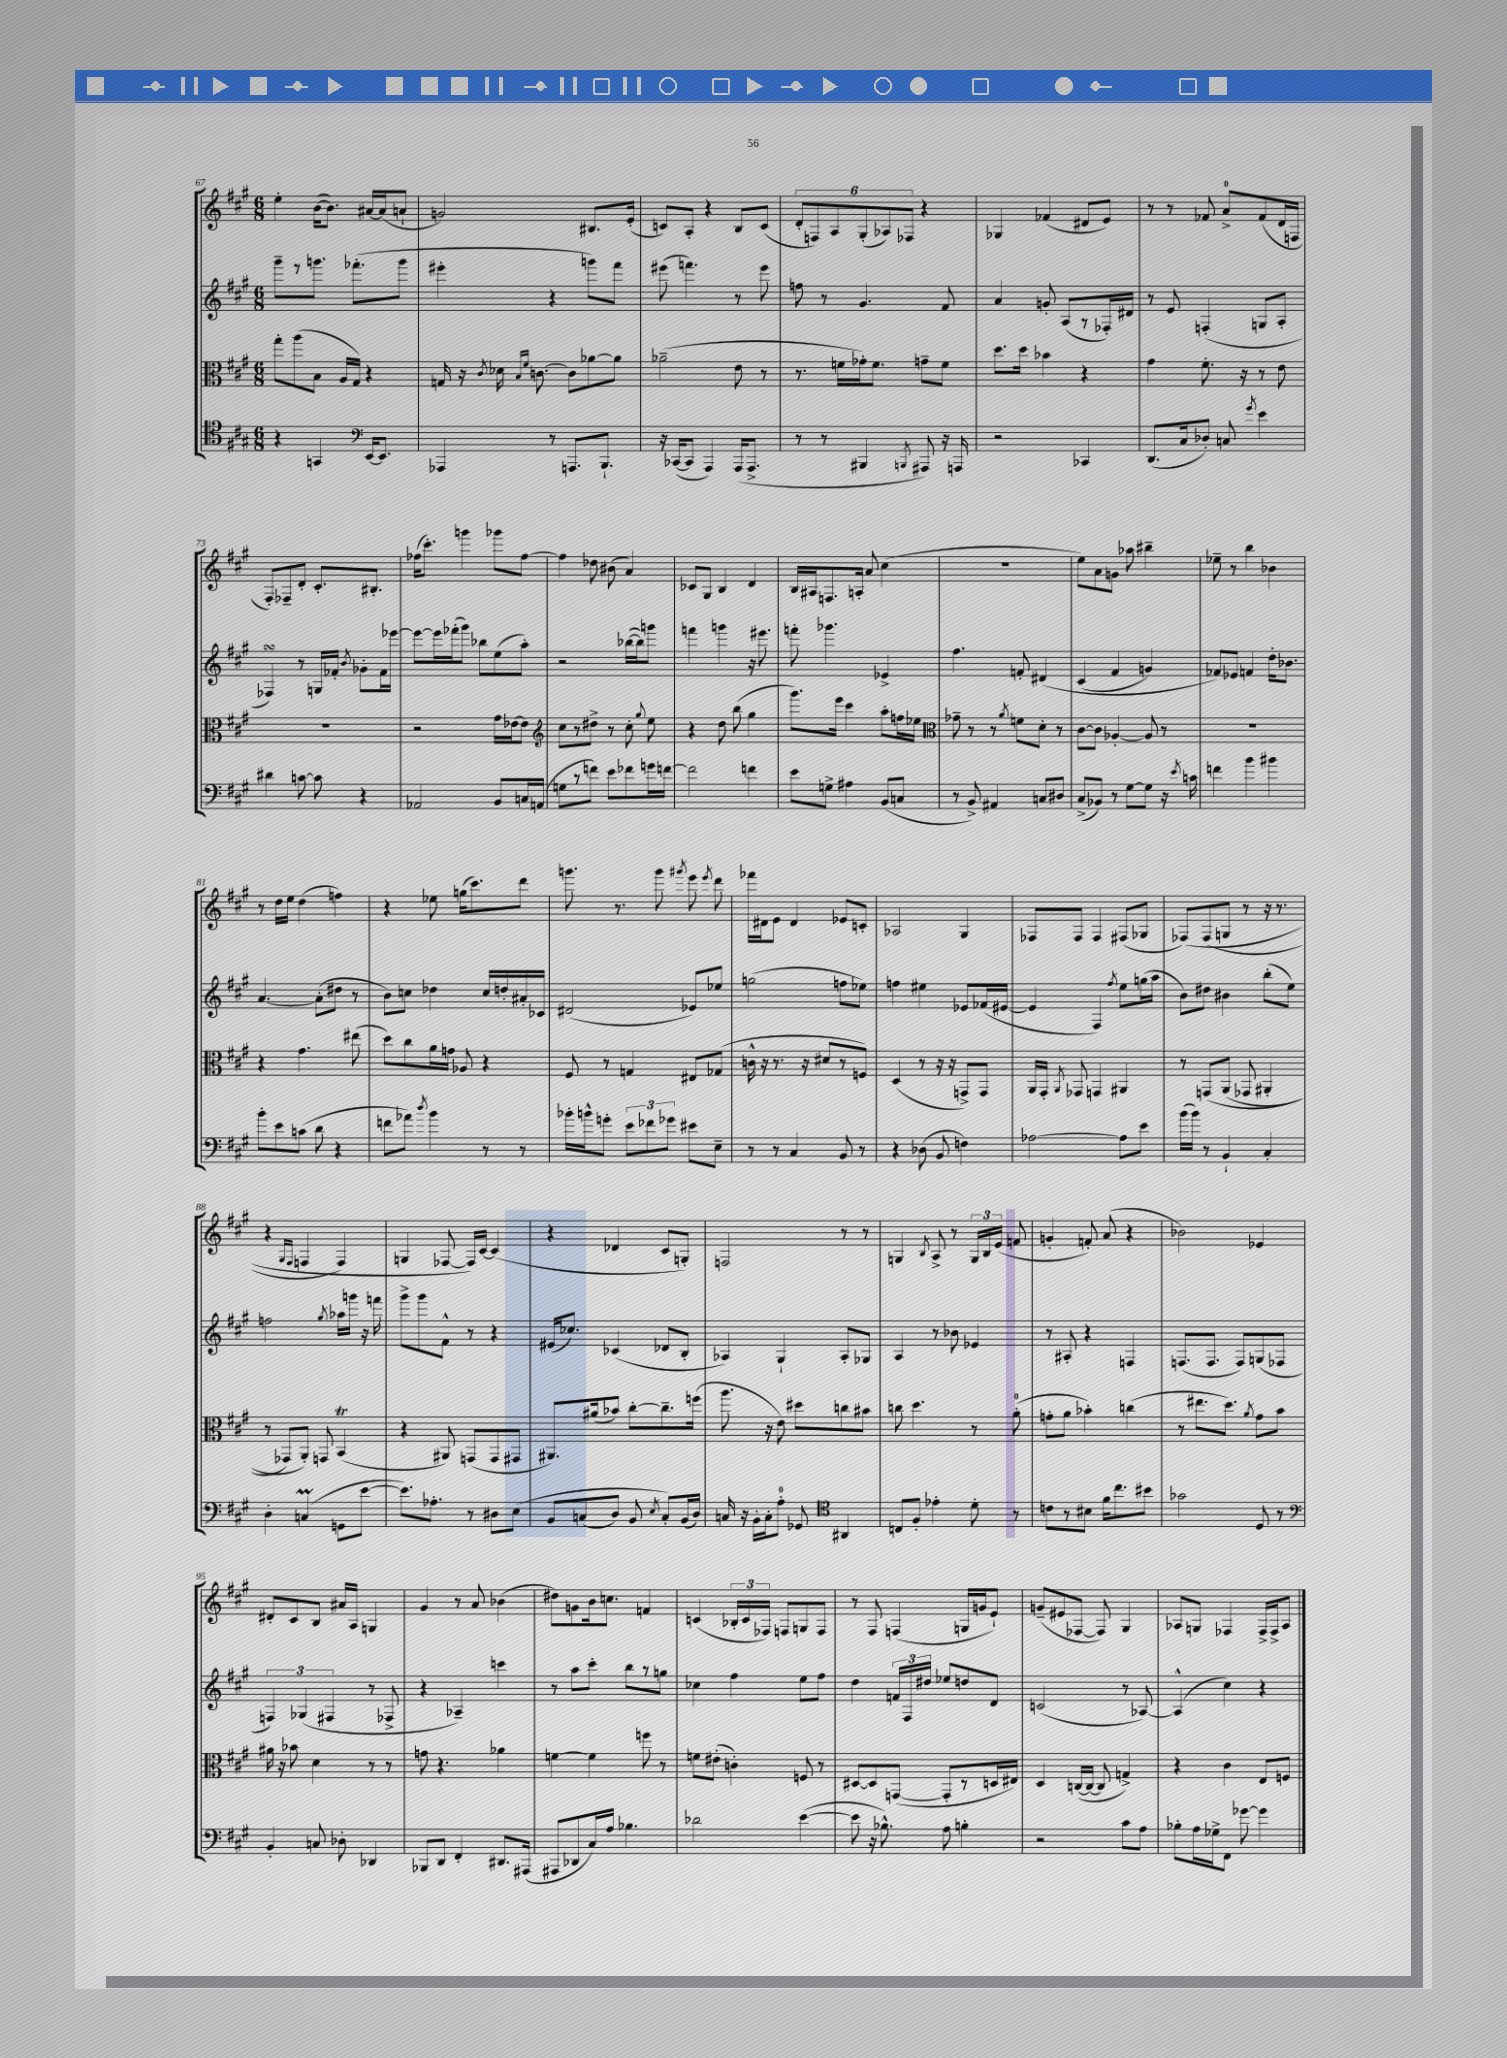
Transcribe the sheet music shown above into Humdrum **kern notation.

**kern	**kern	**kern	**kern
*part4	*part3	*part2	*part1
*staff4	*staff3	*staff2	*staff1
*clefC4	*clefC3	*clefG2	*clefG2
*k[f#c#g#]	*k[f#c#g#]	*k[f#c#g#]	*k[f#c#g#]
*M6/8	*M6/8	*M6/8	*M6/8
=67	=67	=67	=67
4r	8gg#'\L	8ggg#~\L	4ee'\
.	(8aa\	8r	.
4GGn/	8B\J	8.gggn\J	([16b\KL
.	.	.	8.b\J])
.	16A/LL	.	.
.	16G#/JJ)	(8.fff-X'\L	.
*clefF4	*	*	*
[16EE/KL	4r	.	[16a#X/LL
8.EE/J]	.	.	(16a#/J]
.	.	8ggg\J	8an`/J
=68	=68	=68	=68
4AAA-X/	16Gn/	4eee#X'\	2gn/)
.	16r	.	.
.	8qc#/	.	.
.	16d-X\	.	.
.	16qqB/LL	.	.
.	16qqf#/JJ	.	.
.	[8.cn\	.	.
8r	.	4r	.
8.AAAn/L	8c\L]	.	.
.	[8a-X\	8gggn\L)	8.B#X/L
8.BBB`/J	.	.	.
.	8a-\J]	8fff#\J	.
.	.	.	(16e'/Jk
=69	=69	=69	=69
16r	(2a-X~\	(8eee#X\	8cn/L)
([16CC-X/KL	.	.	.
8CC-/J]	.	4.fffn\)	8A'/J
4AAA/)	.	.	4r
(16AAA/KL	8e\	8r	8B/L
8.AAA^/J	.	.	.
.	8r	8eee#\	(8c/J
=70	=70	=70	=70
8r	8.r	8ffn\	12d'/L
.	.	.	12Fn/)
8r	.	8r	.
.	.	.	12A/
.	16fn\LL	.	.
4BBB#X/	16g-X'\J)	4.g#/	(12G#'/
.	8.f\J	.	.
.	.	.	12A-X/)
.	.	.	12F-X/J
8qBBBn/	.	.	.
8AAA#X/)	8gn~\L	.	4r
16r	8f\J	8f#/	.
16AAAn/	.	.	.
=71	=71	=71	=71
2r	8.dd\L	4a/	4G-X/
.	16dd\Jk	.	.
.	4b-X\	8gn'/	(4f-X/
.	.	(8A/L	.
4CC-X/	4r	8r	8d#X/L
.	.	16F-X'/L)	8e/J)
.	.	16d#X/JJ	.
=72	=72	=72	=72
(8.DD/L	4g#\	8r	8r
.	.	8e/	8r
16C#/k	.	.	.
8D-X'/J)	8.f#'\	(4Fn'/	8f-X/
8Cn/	.	.	8a^/L
.	16r	.	.
8qg#/	.	.	.
4e\	8r	8Gn/L	(8f-/
.	8e\	8A'/J	16d/L
.	.	.	16Fn/JJ
!!LO:LB:g=z
=73	=73	=73	=73
4d#X\	2.r	4F-XsSSs/)	8F#'/L)
.	.	.	8F-X~/
[8cn\	.	8r	8d'/J
8c\]	.	16Gn/LL	8.c#'/L
.	.	16f-X'/JJ	.
.	.	8qb/	.
4r	.	8g-X'\L	.
.	.	.	8.B#X'/J
.	.	16f-\L	.
.	.	[16eee-X\JJ	.
=74	=74	=74	=74
2AA-X/	2r	8eee-\L_	(16ff-X\KL
.	.	.	8.ccc#'\J)
.	.	16eee-\L]	.
.	.	(16fff-X'\J	.
.	.	8ggg#\J)	4gggn\
.	.	8bb-X\L	.
8BB/L	16g#\LL	(8ee\	8ggg-X\L
.	[16e-X\J	.	.
16Cn/L	8e-\J]	8aa'\J)	[8ff-\J
(16AAn/JJ	.	.	.
=75	=75	=75	=75
*	*clefG2	*	*
8Gn\L	8cc#\L	2r	4ff-\]
8r	8r	.	.
8fn\J)	8dd#X^\J	.	8dd-X\
8e\L	8r	.	(8b#X\
8f-X\	8cc#'\	([16bb-X\LL	4a/)
.	.	16bb-\J])	.
.	8qqgg#/	.	.
16gn\L	8ee\	8gggn\J	.
[16fn\JJ	.	.	.
=76	=76	=76	=76
2f\]	4r	4fffn\	8c-X/L
.	.	.	8G#/J
.	8dd\	4gggn\	4B/
.	(8bb\	.	.
4fn\	4gg#\	16r	4d/
.	.	8.eee#X\	.
=77	=77	=77	=77
8e\L	8.ggg#\L)	8fffn'\	16B/LL
.	.	.	16A#X/J
8Gn^\J	.	4.ggg-X\	8.Fn/
.	16eee\Jk	.	.
4A#X\	4ccc#\	.	.
.	.	.	16An'/Jk
.	.	.	8a/
(8BB/L	8aa'\L	4e-X^/	(4cc#\
8Cn/J	16ffn\L	.	.
.	16ee-X\JJ	.	.
=78	=78	=78	=78
*	*clefC3	*	*
8r	8g-X~\	4.ff#\	2.r
8BB^/)	8r	.	.
4AA#X/	8r	.	.
.	8qa/	.	.
.	8fn\L	8fn'/	.
8Cn/L	8d'\J	(4d#X/	.
8D#X/J	8r	.	.
=79	=79	=79	=79
(8C#^/L	[8c#\L	(4c#/	8ee\L)
8BB-X/J)	8c#\J]	.	8a\
8r	[4A-X'/	4f#/	8gn\J
[8G#\L	.	.	8aa-X\
8G#\J]	8A-/]	4gn/)	4bb#X~\
16r	8r	.	.
8qe/	.	.	.
16cn\	.	.	.
=80	=80	=80	=80
4fn\	2.r	8f-X/L)	8ee-X~\
.	.	8e-X/J	8r
4b\	.	4fn/	4bb\
4b#X\	.	16dd'\KL	4b-X\
.	.	8.b-X\J	.
!!LO:LB:g=z
=81	=81	=81	=81
8b'\L	4r	[4.a/	8r
8e\	.	.	16dd\LL
.	.	.	16ee\JJ
(8cn\J	4.g#\	.	(4dd\
8d\	.	(8a'\L]	.
4r	.	8dd#X\J	4ffn\)
.	(8ee#X\	8r	.
=82	=82	=82	=82
8fn\L	8dd\L)	8b\L)	4r
8a-X\J)	8cc#\	8ccn\J	.
8qdd/	.	.	.
4b\	16a\L	4dd-X\	8ee-X\
.	16gn\JJ	.	.
.	8A-X/	.	(16ggn\KL
.	.	.	8.ccc#\)
8r	4r	16cc/LL	.
.	.	16ddn'/	.
8r	.	16a#X'/	8ddd\J
.	.	16c-X/JJ	.
=83	=83	=83	=83
16b-X'\LL	8F#/	(2d#X/	8.gggn\
16bn^^\J	.	.	.
8gn'\J	8r	.	.
.	.	.	8.r
12e\L	4Gn/	.	.
12f-X\	.	.	.
.	.	.	8ggg\
12g-X\J	.	.	.
.	.	.	8qggg#X/
8e#X\L	8E#X/L	8e-X/L)	8eee\
.	.	.	8qeee/
8E~\J	(8G-X/J	8ee-X/J	8ddd\
=84	=84	=84	=84
8r	16cn^^\	(2ggn\	16fff-X\LL
.	16r	.	16d#X\J
8r	8.r	.	8e\J
4C#/	.	.	4d#/
.	16r	.	.
.	8d#X/L	.	.
8BB/	8r	8ffn\L	8e-X/L
8r	8Fn/J)	8ee-X\J)	8cn'/J
=85	=85	=85	=85
4r	(4D/	4ffn\	2A-X/
(8D-X\	8r	4ee#X\	.
8BB/	16r	.	.
.	16r	.	.
4Fn\)	8GGn^/L)	8e-X/L	4G#/
.	8GG/J	(16f-X/L	.
.	.	[16e#X/JJ	.
=86	=86	=86	=86
[2A-X\	16AA/LL	4e#/]	8F-X/L
.	16GG#'/JJ	.	.
.	8qAA/	.	.
.	8GG-X/	.	8F-/J
.	4GGn/	4F#/)	4F-/
.	.	8qff#/	.
8A-\L]	4AA#X/	8ee\L	(8F#X/L
8e\J	.	(16ggn\L	8G-X/J
.	.	16aa\JJ	.
=87	=87	=87	=87
(16b\LL	8r	8b\L)	(8F-X/L)
16b\JJ)	.	.	.
8r	(8GGn/L	8dd#X\J	(8F-/
4BB`/	(8AA/J	4b#X\	8Gn/J
.	8GG-X/	.	8r
4C#'/	4AA#X'/	(8bb'\L	16r
.	.	.	8.r
.	.	8ee\J)	.
!!LO:LB:g=z
=88	=88	=88	=88
4D'\	8r	2ffn\	4r
.	8GG-X/L)	.	.
.	.	.	16qqG#/LL
.	.	.	16qqF#/JJ
(4CnM/	8AA'/J)	.	4Fn/
.	8GGn/	.	.
.	.	8qgg#/	.
8GGn\L	(4BBT/	16aa-X\LL	4F/)
.	.	16gggn\JJ	.
[8e\J	.	16r	.
.	.	16fffn\	.
=89	=89	=89	=89
8.e\L])	4r	8ggg#^\L	4Gn/
.	.	8ggg#\	.
8.A-X'\J	.	.	.
.	8AA#X/)	8f#^^\J	[8F-X/
8r	(8GGn/L	8r	16F-/LL])
.	.	.	[16c#/JJ
8D#X\L	8GG/	4r	(4c#/]
(8E\J	8GG#X/J	.	.
=90	=90	=90	=90
8BB/L	8.AA#X/L)	(16e#X/KL	4r
.	.	8.cc-X/J)	.
(8Cn/	.	.	.
.	(16a#X/k	.	.
8D/J)	8b-X/J)	(4c-X/	4d-X/
8BB/	[8cc#'\L	.	.
8qE/	.	.	.
8C'/L)	8.cc#~\]	8d-X/L	8c#/L
(16BB/L	.	8B'/J	8Gn'/J)
16D/JJ)	(16ffn\Jk	.	.
=91	=91	=91	=91
16Cn/	8.aa\	4A-X/)	2Fn/
16r	.	.	.
16BB'\LL	.	.	.
16C'\J	16r	.	.
8A'\J	8e\)	4G#`/	.
8GG-X/	8dd#X\L	.	.
*clefC4	*	*	*
4AA#X/	8ccn\	8A-'/L	8r
.	8b#X\J	8G-X/J	8r
=92	=92	=92	=92
8Cn/L	8ccn\	4A/	4Gn/
8F#'/J	4.dd\	.	.
.	.	.	8qB/
4e-X'\	.	8r	8A^/
.	.	8b-X\	8r
8d'\	8r	4e-X/	24G/LL
.	.	.	24B/
.	.	.	(24e/JJ
8r	(8a'\	.	8fn/
=93	=93	=93	=93
8cn\L	8gn'\L	8r	4gn'/
8r	8a\J	8A#X'/	.
8B#X\J	4b-X'\)	4r	8fn'/)
16f#\KL	.	.	(8a/
8.cc#\	.	.	.
.	(4ccn\	4Fn/	4r
8b#X\J	.	.	.
=94	=94	=94	=94
2g-X\	8r	(8.Fn/L	2b-X\)
.	8.ee#X\L	.	.
.	.	8.F/J	.
.	8.dd\J)	.	.
.	.	8F/L)	.
.	8qa/	.	.
8D/	8g#\L	(8Gn/	4e-X/
8r	8b\J	8F-X/J	.
!!LO:LB:g=z
=95	=95	=95	=95
*clefF4	*	*	*
4BB'/	16a#X\	6Fn/)	8d#X'/L
.	16r	.	.
.	8b-X\	.	8c#/
.	.	(6G-X/	.
8Cn/	4d\	.	8B/J
.	.	6F#X/	.
8D-X'\	.	.	16a#X/LL
.	.	.	16A/JJ
4DD-X/	8r	8r	4Gn/
.	8r	8F-X^/	.
=96	=96	=96	=96
8BBB-X/L	8gn\	4r	4g#/
8DD/J	4.r	.	.
4FF#'/	.	4A-X~/)	8r
.	.	.	8a/
8.DD#X/L	4a-X\	4cccn\	(4b-X\
(16AAA#X/Jk	.	.	.
=97	=97	=97	=97
8AAA#X/L	[4fn\	8r	8dd#X\L)
8DD-X/	.	8aa\L	8gn\
16C#/L)	4f\]	8ccc#'\J	16b\k
16A/JJ	.	.	8.ccn\J
4.B-X\	.	8bb\L	.
.	8ffn\	8r	4fn/
.	8r	8ggn\J	.
=98	=98	=98	=98
2d-X\	8fn\L	4cc-X\	(4cn/
.	(8e#X'\J	.	.
.	4cn'\)	4ff#\	24B-X'/LL
.	.	.	24c/
.	.	.	24F-X/JJ)
.	.	.	8Fn/L
([4e\	8Fn/	8ee\L	8Gn/
.	8r	8ff#\J	8F/J
=99	=99	=99	=99
8e\]	[8D#X/L	4dd\	8r
16r	8D#/]	.	8F#/
8.B-X^^\)	.	.	.
.	([8GGn/J	24fn/LL	(4Fn/
.	.	24F#/	.
.	.	24dd#X/JJ	.
8A\	8GG'/L]	8ee-X/L	.
4Bn'\	8r	8ddn/	16Gn/LL
.	.	.	16gn/J
.	16Dn/L	8d/J	8e`/J)
.	16E#X/JJ)	.	.
=100	=100	=100	=100
2r	4D/	(2cn/	(8gn~/L
.	.	.	8e#X/
.	([16Cn/LL	.	[8F-X/J
.	16C/JJ_	.	.
.	8C/]	.	8F-/])
8c#\L	4Gn^/)	8r	4G#/
8A\J	.	[8A-X/)	.
=101	=101	=101	=101
8B-X'\L	4r	(4A-^^/]	8A-X/L
16A\L	.	.	8Gn/J
16G-X^\J	.	.	.
8FF#\J	4c#\	4cc#\)	4F-X/
[8g-X\	.	.	.
4g-\]	8E/L	4r	16F-^/LL
.	.	.	16F-^/J
.	8Fn/J	.	8A-/J
==	==	==	==
*-	*-	*-	*-
